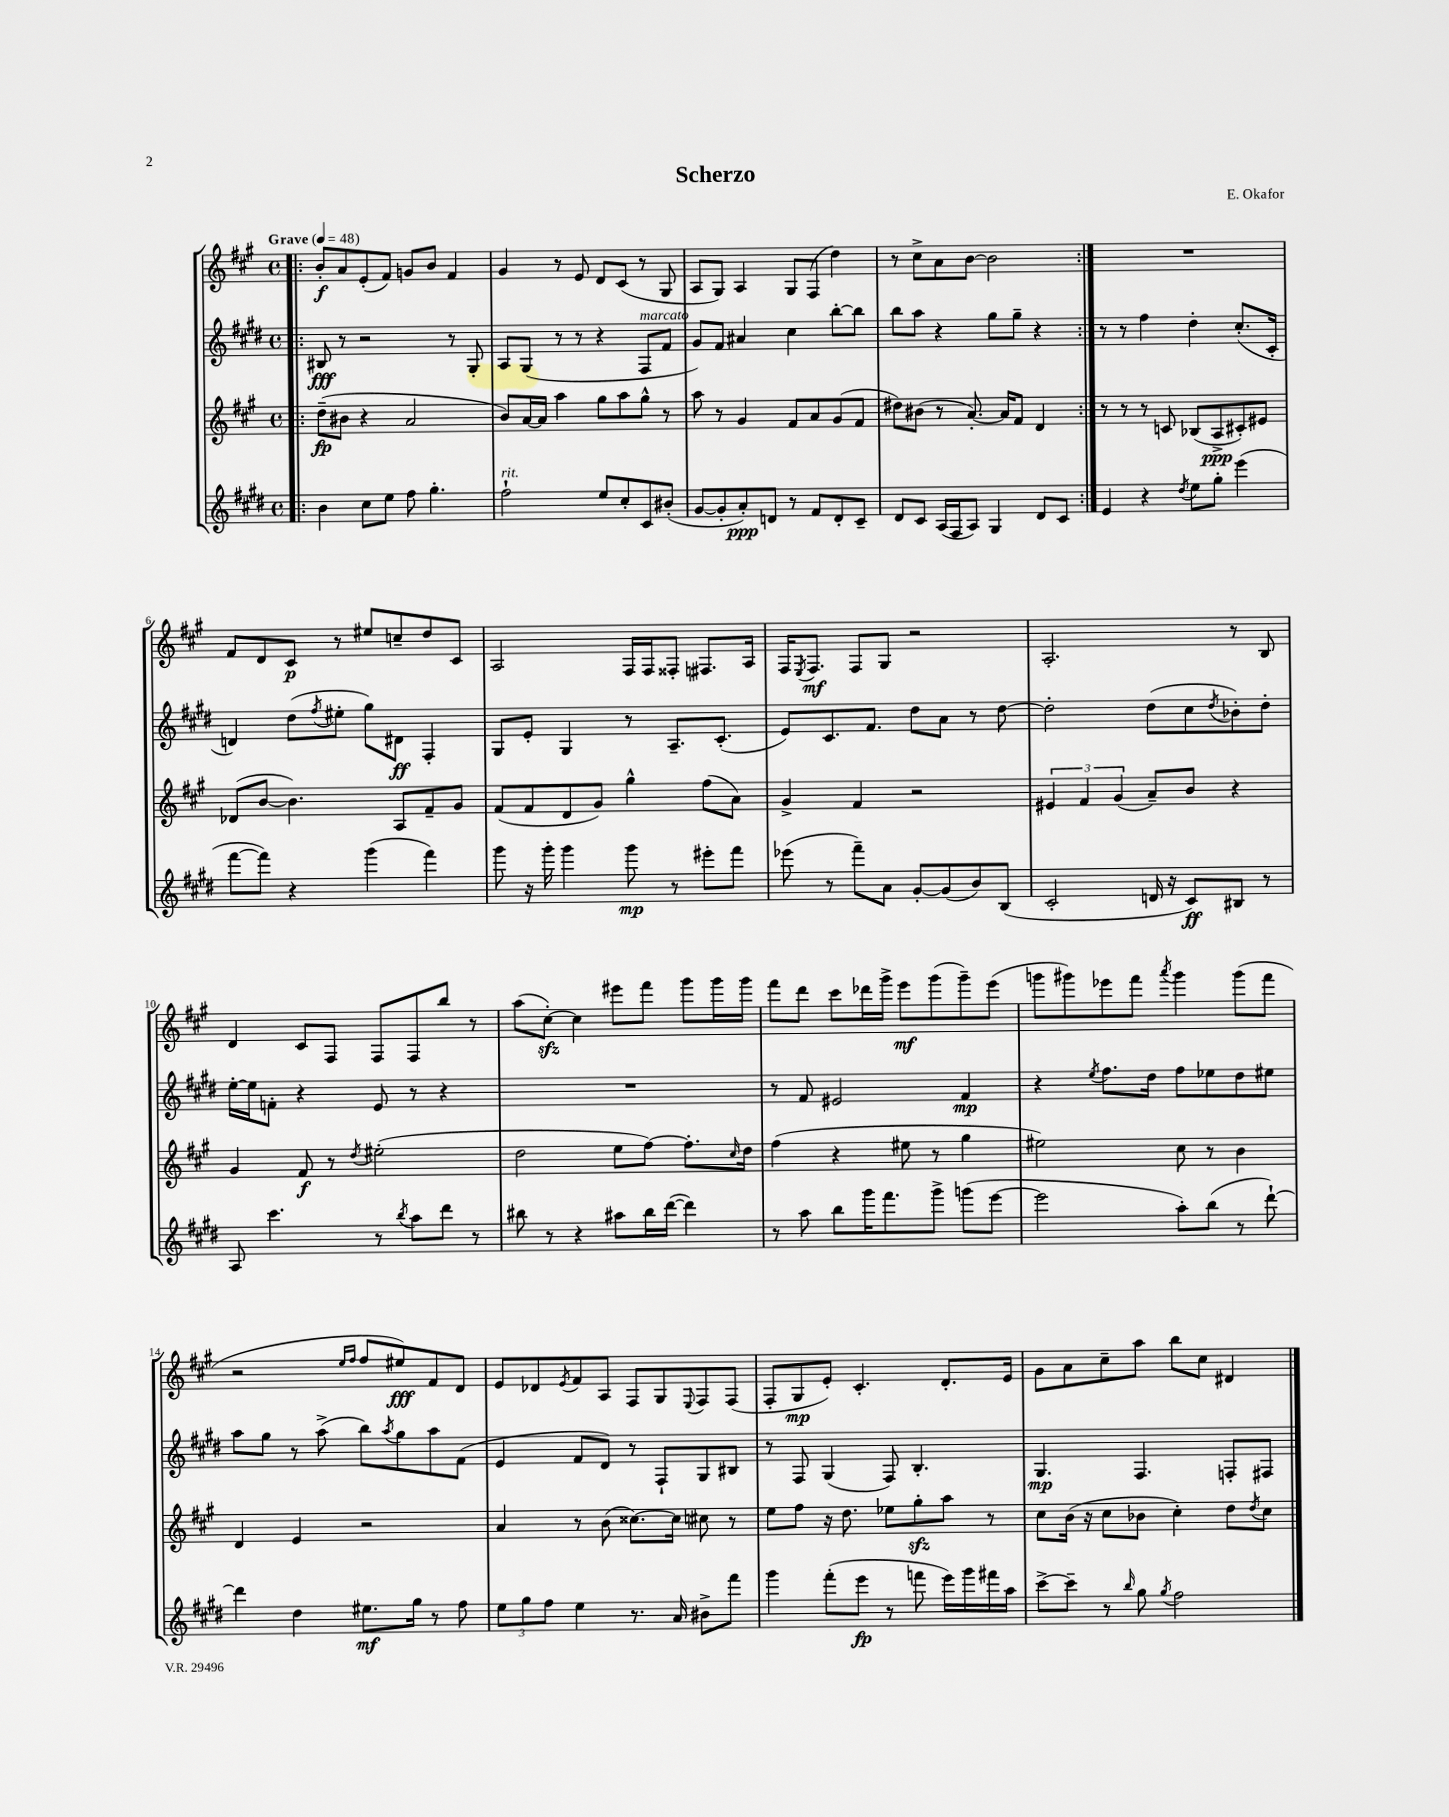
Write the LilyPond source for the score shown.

\header { title = "Scherzo" composer = "E. Okafor" }
<<
\new StaffGroup <<
\new Staff = "s0" {
    \clef treble \key a \major \defaultTimeSignature \time 4/4 \tempo "Grave" 4 = 48
    \repeat volta 2 { \bar ".|:" b'8-.\f a'8 e'8-.( fis'8) g'8 b'8 fis'4 |
    gis'4 r8 e'8 d'8 cis'8( r8 gis8 |
    a8 gis8) a4 gis8 fis8( d''4) |
    r8 cis''8-> a'8 b'8~ b'2 | }
    R1 |
    fis'8 d'8 cis'8\p r8 eis''8 c''8-- d''8 cis'8 |
    a2 fis16 fis16 fisis8-. fis8. a16 |
    fis16 \acciaccatura { e8 } fis8.\mf fis8 gis8 r2 |
    a2.-. r8 b8 |
    d'4 cis'8 fis8 fis8 fis8 b''8 r8 |
    a''8( cis''8~-.\sfz) cis''4 eis'''8 fis'''8 gis'''8 gis'''16 gis'''16 |
    fis'''8 d'''8 cis'''8 des'''16 gis'''16-> e'''8\mf gis'''8( gis'''8--) e'''8( |
    g'''8 gis'''8) ees'''8 fis'''8 \acciaccatura { a'''8 } gis'''4 gis'''8( fis'''8 |
    r2 \grace { e''16 fis''16 } fis''8 eis''8\fff) fis'8 d'8 |
    e'8 des'8 \acciaccatura { e'8 } fis'8 a8 fis8 gis8 \appoggiatura { e8 } fis8 fis8( |
    fis8-. gis8\mp e'8-.) cis'4.-. d'8.-. e'16 |
    gis'8 a'8 cis''8-- a''8 b''8 cis''8 dis'4 \bar "|." |
}
\new Staff = "s1" {
    \clef treble \key e \major \defaultTimeSignature \time 4/4
    \repeat volta 2 { \bar ".|:" bis8\fff r8 r2 r8 gis8-. |
    a8 gis8( r8 r8 r4 fis8^\markup { \italic "marcato" } fis'8 |
    gis'8) fis'8 ais'4 cis''4 b''8~-. b''8 |
    b''8 a''8 r4 gis''8 gis''8-- r4 | }
    r8 r8 fis''4 dis''4-. cis''8.-.( cis'16-. |
    d'4) dis''8( \acciaccatura { fis''8 } eis''8-. gis''8) dis'8\ff fis4-. |
    gis8 e'8-. gis4 r8 a8.-- cis'8.-.( |
    e'8) cis'8. fis'8. dis''8 a'8 r8 dis''8~ |
    dis''2-. dis''8( cis''8 \acciaccatura { dis''8 } bes'8-.) dis''8-. |
    e''16~-. e''16 f'8-. r4 e'8 r8 r4 |
    R1 |
    r8 fis'8 eis'2 fis'4\mp |
    r4 \acciaccatura { e''8 } fis''8. dis''16 fis''8 ees''8 dis''8 eis''8 |
    a''8 gis''8 r8 a''8->( b''8) \acciaccatura { a''8 } gis''8 a''8 fis'8( |
    e'4 fis'8 dis'8) r8 fis8-! gis8 bis8 |
    r8 fis8 gis4( fis8) b4.-. |
    gis4.\mp fis4. f8-. fis8 \bar "|." |
}
\new Staff = "s2" {
    \clef treble \key a \major \defaultTimeSignature \time 4/4
    \repeat volta 2 { \bar ".|:" d''8--\fp( bis'8 r4 a'2 |
    b'8) a'16~ a'16 a''4 gis''8 a''8 gis''8-^ r8 |
    a''8 r8 gis'4 fis'8 a'8 gis'8( fis'8 |
    dis''8) bis'8( r8 a'8.~-.) a'16 fis'8 d'4 | }
    r8 r8 r8 c'8 bes8( a8->\ppp cis'8-.) eis'8 |
    des'8( b'8~ b'4.) a8 fis'8-- gis'8 |
    fis'8( fis'8 d'8 gis'8) gis''4-^ fis''8( a'8) |
    gis'4-> fis'4 r2 |
    \tuplet 3/2 { eis'4 fis'4 gis'4( } a'8--) b'8 r4 |
    gis'4 fis'8\f r8 \acciaccatura { d''8 } eis''2-.( |
    d''2 e''8 fis''8~) fis''8.-. \grace { cis''16 } d''16 |
    fis''4( r4 eis''8 r8 gis''4 |
    eis''2) cis''8 r8 b'4 |
    d'4 e'4 r2 |
    a'4 r8 b'8( cisis''8.~) cisis''16 cis''8 r8 |
    e''8 fis''8 r16 d''8. ees''8 gis''8-.\sfz a''8 r8 |
    cis''8 b'16( r16 cis''8 bes'8 cis''4-.) d''8 \acciaccatura { d''8 } cis''8 \bar "|." |
}
\new Staff = "s3" {
    \clef treble \key e \major \defaultTimeSignature \time 4/4
    \repeat volta 2 { \bar ".|:" b'4 cis''8 e''8 fis''8 gis''4.-. |
    fis''2-!^\markup { \italic "rit." } e''8 cis''8-. cis'8 bis'8-.( |
    gis'8~ gis'8-. a'8-.\ppp) d'8 r8 fis'8 d'8-. cis'8-- |
    dis'8 cis'8 a16( fis16 a8) gis4 dis'8 cis'8 | }
    e'4 r4 \acciaccatura { dis''8 } e''8 gis''8-. e'''4( |
    fis'''8~ fis'''8) r4 gis'''4( fis'''4) |
    gis'''8 r16 gis'''16-. gis'''4 gis'''8\mp r8 eis'''8-. fis'''8 |
    ees'''8( r8 fis'''8--) a'8 gis'8~-. gis'8( b'8) b8( |
    cis'2-. d'16 r16 cis'8\ff) bis8 r8 |
    a8 cis'''4. r8 \acciaccatura { b''8 } a''8 dis'''8 r8 |
    bis''8 r8 r4 ais''8 bis''16 dis'''16~( dis'''4) |
    r8 a''8 b''8 gis'''16 fis'''8. gis'''8-> g'''8( e'''8~ |
    e'''2 a''8-.) b''8( r8 dis'''8~-!) |
    dis'''4 dis''4 eis''8.\mf gis''16 r8 fis''8 |
    \tuplet 3/2 { e''8 gis''8 fis''8 } e''4 r8. a'16 bis'8-> fis'''8 |
    gis'''4 fis'''8-.( e'''8\fp r8 f'''8 e'''16) gis'''16 fis'''16 a''16 |
    cis'''8~-> cis'''8-- r8 \grace { b''16 } gis''8 \acciaccatura { gis''8 } fis''2 \bar "|." |
}
>>
>>
